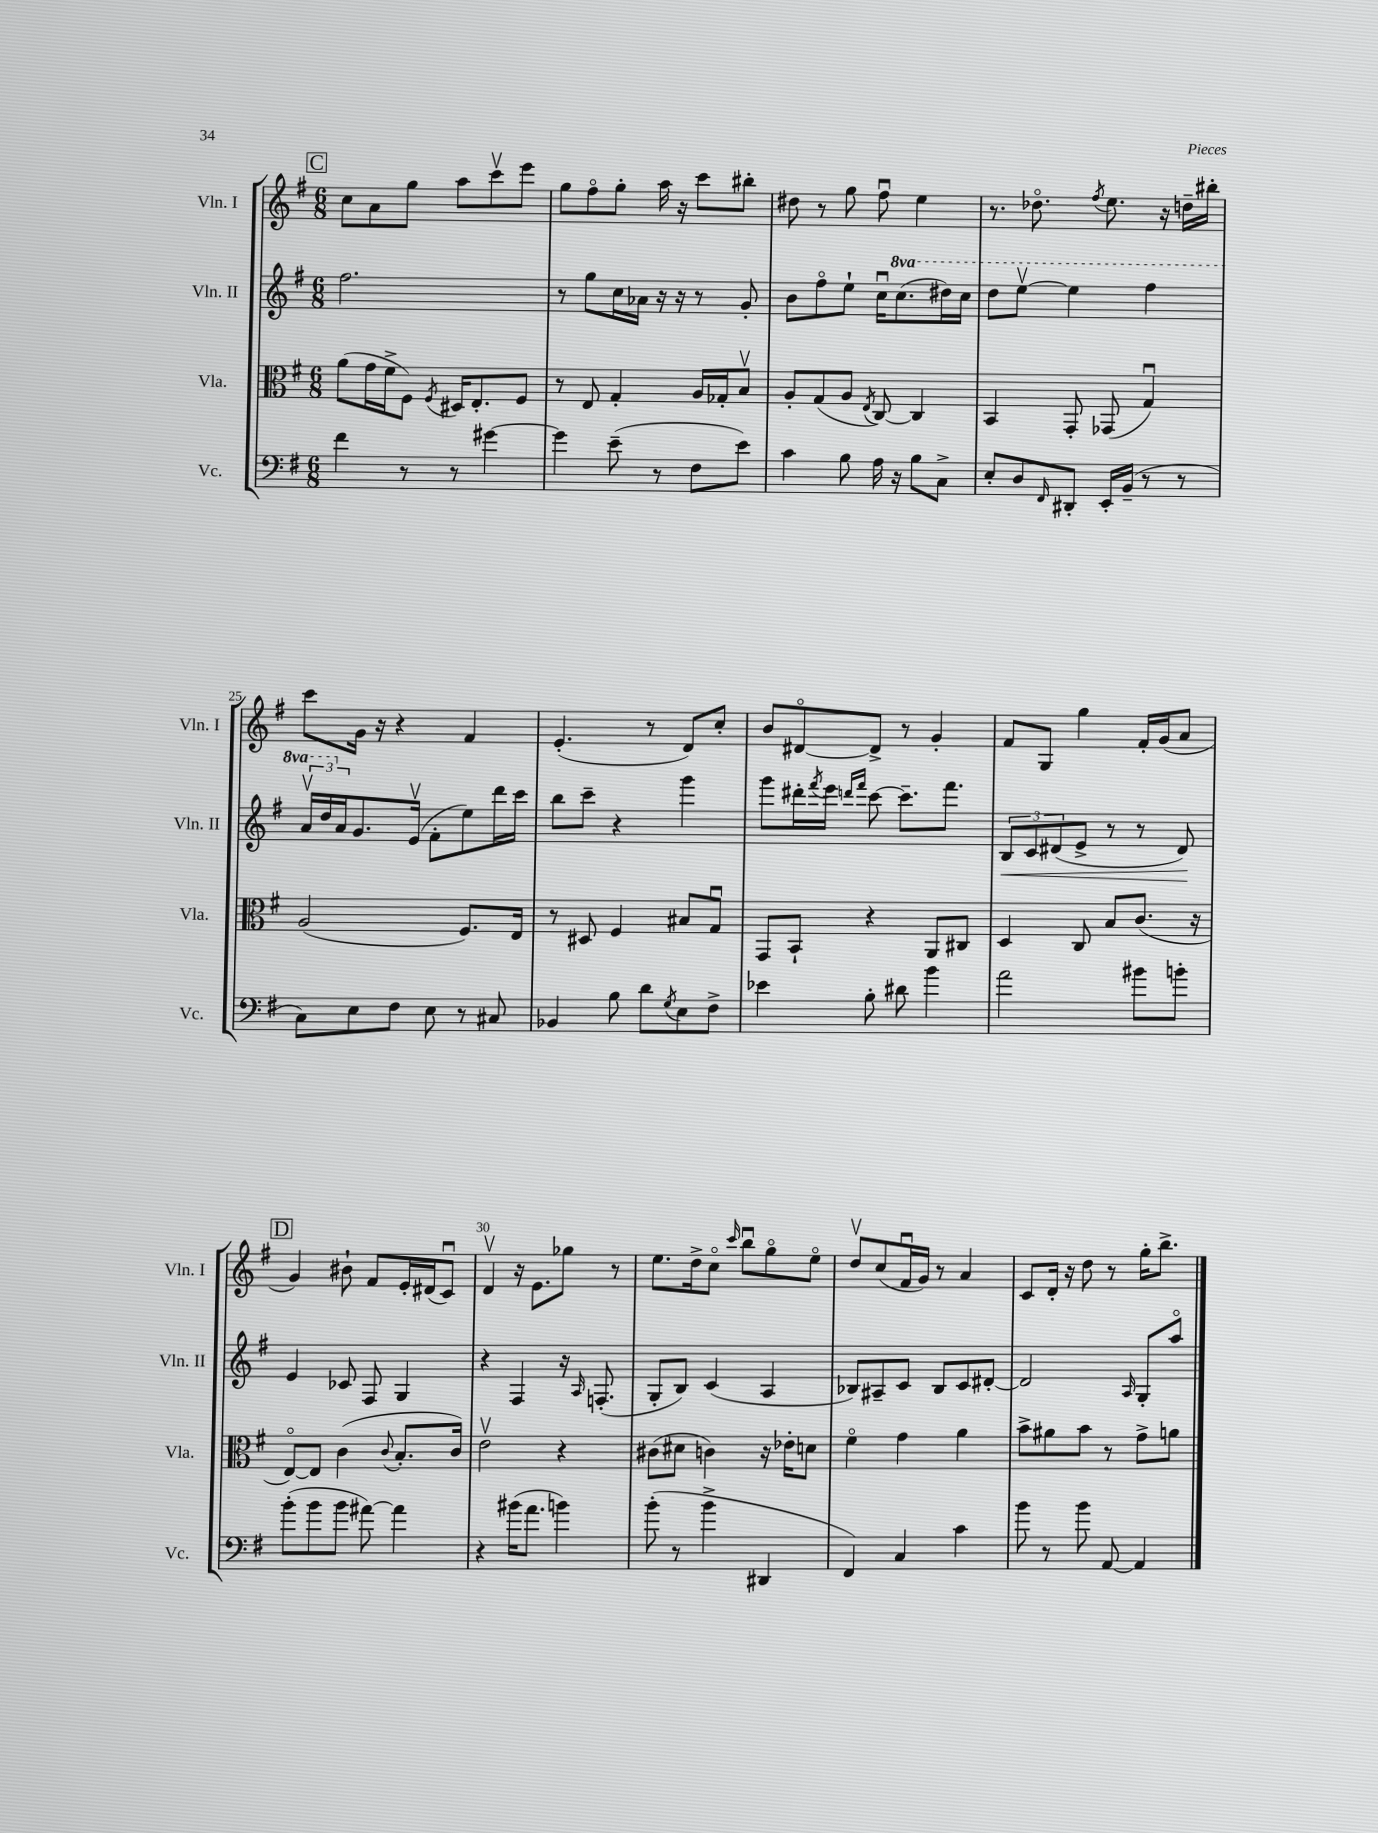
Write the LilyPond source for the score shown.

<<
\new StaffGroup <<
\new Staff = "s0" \with { instrumentName = "Vln. I" shortInstrumentName = "Vln. I" } {
    \clef treble \key g \major \numericTimeSignature \time 6/8
    \mark \markup { \box "C" } c''8 a'8 g''8 a''8 c'''8\upbow e'''8 |
    g''8 fis''8\flageolet g''8-. a''16 r16 c'''8 bis''8-. |
    dis''8 r8 g''8 fis''8\downbow e''4 |
    r8. des''8.\flageolet \acciaccatura { fis''8 } e''8. r16 d''16-- bis''16-. |
    c'''8 g'16 r16 r4 fis'4 |
    e'4.-.( r8 d'8) c''8-. |
    b'8 dis'8~\flageolet dis'8-> r8 g'4-. |
    fis'8 g8 g''4 fis'16-. g'16( a'8 |
    \mark \markup { \box "D" } g'4) bis'8-! fis'8 e'16-. dis'16( c'8\downbow) |
    d'4\upbow r16 e'8. ges''8 r8 |
    e''8. d''16-> c''8\flageolet \grace { c'''16 } b''8\downbow g''8\flageolet e''8\flageolet |
    d''8\upbow c''8( fis'16\downbow g'16) r8 a'4 |
    c'8 d'16-. r16 d''8 r8 g''16-. b''8.-> \bar "|." |
}
\new Staff = "s1" \with { instrumentName = "Vln. II" shortInstrumentName = "Vln. II" } {
    \clef treble \key g \major \numericTimeSignature \time 6/8 \set Staff.ottavationMarkups = #ottavation-simple-ordinals
    \mark \markup { \box "C" } fis''2. |
    r8 g''8 c''16 aes'16 r16 r16 r8 g'8-. |
    b'8 fis''8\flageolet e''8-! c''16\downbow \ottava #1 c'''8.( dis'''16) c'''16 |
    d'''8 e'''8~\upbow e'''4 fis'''4 |
    \tuplet 3/2 { a''16\upbow d'''16 \ottava #0 a'16 } g'8. e'16\upbow( fis'8-. e''8) d'''16 c'''16 |
    b''8 c'''8-- r4 g'''4 |
    g'''8 dis'''16-. \acciaccatura { fis'''8 } e'''16 \grace { d'''16 fis'''16 } c'''8~ c'''8.-- fis'''8. |
    \tuplet 3/2 { b8\< c'8 dis'8( } e'8-> r8 r8 dis'8\!) |
    \mark \markup { \box "D" } e'4 ces'8 fis8 g4 |
    r4 fis4 r16 \grace { a16 } f8.-.( |
    g8-. b8) c'4( a4 |
    bes8) ais8-- c'8 bes8 c'8 dis'8~-. |
    dis'2 \grace { a16 } g8-. a''8\flageolet \bar "|." |
}
\new Staff = "s2" \with { instrumentName = "Vla." shortInstrumentName = "Vla." } {
    \clef alto \key g \major \numericTimeSignature \time 6/8
    \mark \markup { \box "C" } a'8( g'16 fis'16-> fis8) \acciaccatura { fis8 } dis16 e8.-. fis8 |
    r8 e8 g4-. a16 ges16-. b8\upbow |
    a8-. g8( a8 \acciaccatura { e8 } c8~) c4 |
    b,4 g,8-. ges,8( g4\downbow) |
    a2( fis8.) e16 |
    r8 dis8 fis4 bis8 g8\downbow |
    g,8 b,8-! r4 a,8 cis8 |
    d4 c8 b8 c'8.( r16 |
    \mark \markup { \box "D" } e8~\flageolet) e8 c'4( \appoggiatura { c'8 } b8.-. c'16) |
    e'2\upbow r4 |
    cis'8( dis'8 c'4) r16 ees'16-. d'8 |
    fis'4\flageolet g'4 a'4 |
    b'8-> ais'8 b'8 r8 g'8-> a'8 \bar "|." |
}
\new Staff = "s3" \with { instrumentName = "Vc." shortInstrumentName = "Vc." } {
    \clef bass \key g \major \numericTimeSignature \time 6/8
    \mark \markup { \box "C" } fis'4 r8 r8 gis'4~ |
    gis'4 e'8--( r8 fis8 e'8) |
    c'4 b8 a16 r16 b8 c8-> |
    e8-. d8 \grace { fis,16 } dis,8-. e,16-. b,16--( r8 r8 |
    c8) e8 fis8 e8 r8 cis8 |
    bes,4 b8 d'8 \acciaccatura { g8 } e8 fis8-> |
    ees'4 b8-. dis'8 b'4 |
    a'2 bis'8 b'8-. |
    \mark \markup { \box "D" } b'8-.( b'8 b'8 ais'8~) ais'4 |
    r4 bis'16( a'8. b'4) |
    b'8-.( r8 b'4-> dis,4 |
    fis,4) c4 c'4 |
    b'8 r8 b'8 a,8~ a,4 \bar "|." |
}
>>
>>
\layout { \context { \Score currentBarNumber = #21 \override BarNumber.break-visibility = ##(#f #t #t) barNumberVisibility = #(every-nth-bar-number-visible 5) } }
